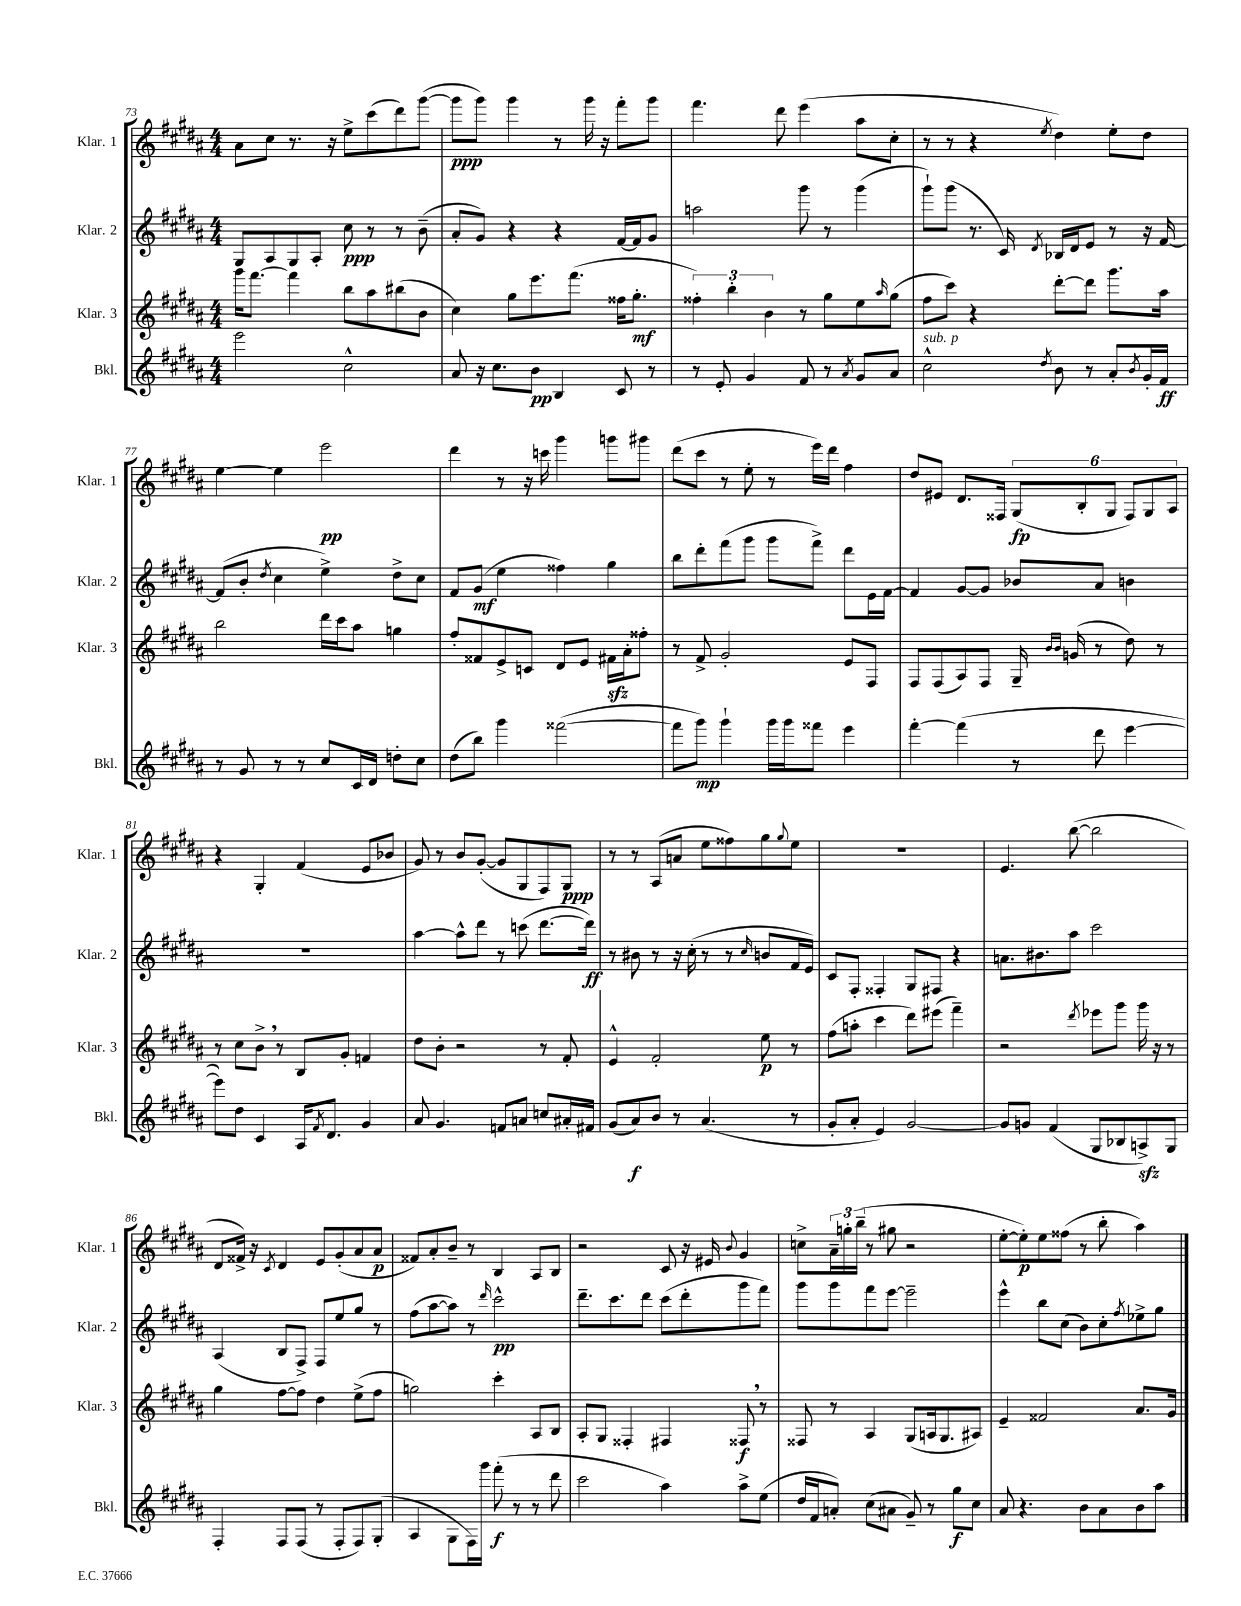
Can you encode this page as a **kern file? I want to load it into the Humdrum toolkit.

**kern	**dynam	**kern	**dynam	**kern	**dynam	**kern	**dynam
*part4	*part4	*part3	*part3	*part2	*part2	*part1	*part1
*staff4	*staff4	*staff3	*staff3	*staff2	*staff2	*staff1	*staff1
*I"Bkl.	*	*I"Klar. 3	*	*I"Klar. 2	*	*I"Klar. 1	*
*I'Bkl.	*	*I'Klar. 3	*	*I'Klar. 2	*	*I'Klar. 1	*
*clefG2	*	*clefG2	*	*clefG2	*	*clefG2	*
*k[f#c#g#d#a#]	*	*k[f#c#g#d#a#]	*	*k[f#c#g#d#a#]	*	*k[f#c#g#d#a#]	*
*M4/4	*	*M4/4	*	*M4/4	*	*M4/4	*
=73	=73	=73	=73	=73	=73	=73	=73
2eee\	.	16ggg#\KL	.	8G#/L	.	8a#\L	.
.	.	[8.fff#\J	.	.	.	.	.
.	.	.	.	8A#/	.	8cc#\J	.
.	.	4fff#\]	.	8G#/	.	8.r	.
.	.	.	.	8A#'/J	.	.	.
.	.	.	.	.	.	16r	.
2cc#^^\	.	8bb\L	.	8cc#\	ppp	8ee^\L	.
.	.	8aa#\	.	8r	.	(8ccc#\	.
.	.	(8bb#X\	.	8r	.	8ddd#\)	.
.	.	8b\J	.	(8b~\	.	([8ggg#\J	.
=74	=74	=74	=74	=74	=74	=74	=74
8a#/	.	4cc#\)	.	8a#'/L	.	8ggg#\L]	ppp
16r	.	.	.	8g#/J)	.	8ggg#\J)	.
8.cc#\L	.	.	.	.	.	.	.
.	.	8gg#\L	.	4r	.	4ggg#\	.
8b\J	pp	8.eee\	.	.	.	.	.
4B/	.	.	.	4r	.	8r	.
.	.	(8.fff#\J	.	.	.	.	.
.	.	.	.	.	.	16ggg#\	.
.	.	.	.	.	.	16r	.
8c#/	.	16ff##X\KL	.	[16f#/LL	.	8fff#'\L	.
.	.	8.gg#'\J	mf	16f#/J]	.	.	.
8r	.	.	.	8g#/J	.	8ggg#\J	.
=75	=75	=75	=75	=75	=75	=75	=75
8r	.	6ff##X'\)	.	2aan\	.	4.fff#\	.
8e'/	.	.	.	.	.	.	.
.	.	6bb'\	.	.	.	.	.
4g#/	.	.	.	.	.	.	.
.	.	6b\	.	.	.	.	.
.	.	.	.	.	.	8ddd#\	.
8f#/	.	8r	.	8ggg#\	.	(4eee\	.
8r	.	8gg#\L	.	8r	.	.	.
8qa#/	.	.	.	.	.	.	.
8g#/L	.	8ee\	.	(4ggg#\	.	8aa#\L	.
.	.	16qqaa#/	.	.	.	.	.
8a#/J	.	(8gg#\J	.	.	.	8cc#'\J	.
=76	=76	=76	=76	=76	=76	=76	=76
!LO:TX:a:i:t=sub. p	!	!	!	!	!	!	!
2cc#^^\	.	8ff#\L	.	8ggg#`\L)	.	8r	.
.	.	8ccc#\J)	.	(8ggg#\J	.	8r	.
.	.	4r	.	8.r	.	4r	.
.	.	.	.	16c#/)	.	.	.
8qdd#/	.	.	.	8qd#/	.	8qee/	.
8b\	.	[8ddd#'\L	.	16B-X/LL	.	4dd#\)	.
.	.	.	.	16d#/J	.	.	.
8r	.	8ddd#\J]	.	8e/J	.	.	.
8a#'/L	.	8.ggg#\L	.	8r	.	8ee'\L	.
8qb/	.	.	.	.	.	.	.
16g#'/L	.	.	.	16r	.	8dd#\J	.
16f#/JJ	ff	16aa#\Jk	.	[16f#/	.	.	.
!!LO:LB:g=z
=77	=77	=77	=77	=77	=77	=77	=77
8r	.	2bb\	.	(8f#/L]	.	[4ee\	.
8g#/	.	.	.	8b'/J	.	.	.
.	.	.	.	8qdd#/	.	.	.
8r	.	.	.	4cc#\	.	4ee\]	.
8r	.	.	.	.	.	.	.
8cc#/L	.	16ddd#\LL	.	4ee^\)	.	2eee\	pp
.	.	16ccc#\J	.	.	.	.	.
16c#/L	.	8aa#\J	.	.	.	.	.
16d#/JJ	.	.	.	.	.	.	.
8ddn'\L	.	4ggn\	.	8dd#^\L	.	.	.
8cc#\J	.	.	.	8cc#\J	.	.	.
=78	=78	=78	=78	=78	=78	=78	=78
(8dd#\L	.	8ff#'/L	.	8f#/L	.	4ddd#\	.
8bb\J)	.	8f##X/	.	(8g#/J	mf	.	.
4ggg#\	.	8e^/	.	4ee\	.	8r	.
.	.	8cn/J	.	.	.	16r	.
.	.	.	.	.	.	16cccn\	.
([2fff##X\	.	8d#/L	.	4ff##X\)	.	4ggg#\	.
.	.	8e/J	.	.	.	.	.
.	.	16f#Xzz\LL	.	4gg#\	.	8gggn\L	.
.	.	16a#'\J	.	.	.	.	.
.	.	8ff##X'\J	.	.	.	8ggg#X\J	.
=79	=79	=79	=79	=79	=79	=79	=79
8fff##\L]	.	8r	.	8bb\L	.	(8ddd#\L	.
8ggg#\J)	mp	8f#^/	.	8ddd#'\	.	8ccc#\J	.
4ggg#`\	.	2g#'/	.	(8fff#\	.	8r	.
.	.	.	.	8ggg#\J	.	8ee'\	.
16ggg#\LL	.	.	.	8ggg#\L	.	8r	.
16ggg#\J	.	.	.	.	.	.	.
8fff##X\J	.	.	.	8fff#^\J)	.	16eee\LL)	.
.	.	.	.	.	.	16ddd#\JJ	.
4eee\	.	8e/L	.	8ddd#\L	.	4ff#\	.
.	.	8F#/J	.	16e\L	.	.	.
.	.	.	.	[16f#\JJ	.	.	.
=80	=80	=80	=80	=80	=80	=80	=80
[4fff#'\	.	8F#/L	.	4f#/]	.	8dd#/L	.
.	.	(8F#/	.	.	.	8e#X/J	.
(4fff#\]	.	8A#/)	.	[8g#/L	.	8.d#/L	.
.	.	8F#/J	.	8g#/J]	.	.	.
.	.	.	.	.	.	16F##X/Jk	.
8r	.	16G#~/	.	8b-X/L	.	(12G#/L	fp
.	.	16qqb/LL	.	.	.	.	.
.	.	16qqb/JJ	.	.	.	.	.
.	.	(16gn/	.	.	.	.	.
.	.	.	.	.	.	12B'/	.
8ddd#\	.	8r	.	8a#/J	.	.	.
.	.	.	.	.	.	12G#/J	.
[4eee\	.	8dd#\)	.	4bn\	.	12F##/L)	.
.	.	.	.	.	.	12G#/	.
.	.	8r	.	.	.	.	.
.	.	.	.	.	.	12A#/J	.
!!LO:LB:g=z
=81	=81	=81	=81	=81	=81	=81	=81
8eee\L])	.	8r	.	1r	.	4r	.
8dd#\J	.	8cc#\L	.	.	.	.	.
4c#/	.	8b^,\J	.	.	.	4G#'/	.
.	.	8r	.	.	.	.	.
16A#/KL	.	8B/L	.	.	.	(4f#/	.
8qf#/	.	.	.	.	.	.	.
8.d#/J	.	.	.	.	.	.	.
.	.	8g#'/J	.	.	.	.	.
4g#/	.	4fn/	.	.	.	8e/L	.
.	.	.	.	.	.	8b-X/J	.
=82	=82	=82	=82	=82	=82	=82	=82
8a#/	.	8dd#\L	.	[4aa#\	.	8g#/)	.
4.g#/	.	8b'\J	.	.	.	8r	.
.	.	2r	.	8aa#^^\L]	.	8b/L	.
.	.	.	.	8ddd#\J	.	([8g#'/J	.
8fn/L	.	.	.	8r	.	8g#/L]	.
8an/J	.	.	.	(8cccn\	.	8G#/	.
8ccn/L	.	8r	.	[8.ddd#\L	.	8F#/)	.
16a#X'/L	.	8f#'/	.	.	.	8G#/J	ppp
16f#X/JJ	.	.	.	16ddd#\Jk])	ff	.	.
=83	=83	=83	=83	=83	=83	=83	=83
(8g#/L	.	4e^^/	.	8r	.	8r	.
8a#/)	f	.	.	8b#X\	.	8r	.
8b/J	.	2f#'/	.	8r	.	(8A#/L	.
8r	.	.	.	16r	.	8an/J	.
.	.	.	.	(16cc#'\	.	.	.
(4.a#/	.	.	.	8r	.	8ee\L	.
.	.	.	.	8r	.	8ff##X\)	.
.	.	.	.	16qqcc#/	.	.	.
.	.	8ee\	p	8bn/L	.	8gg#\	.
.	.	.	.	.	.	8qqgg#/	.
8r	.	8r	.	16f#/L	.	8ee\J	.
.	.	.	.	16e/JJ)	.	.	.
=84	=84	=84	=84	=84	=84	=84	=84
8g#'/L	.	(8ff#\L	.	8c#/L	.	1r	.
8a#'/J	.	8aan'\J	.	8F#'/J	.	.	.
4e/)	.	4ccc#\	.	4F##X'/	.	.	.
[2g#/	.	8ddd#\L)	.	8G#/L	.	.	.
.	.	(8eee#X\J	.	8F#X/J	.	.	.
.	.	4fff#~\)	.	4r	.	.	.
=85	=85	=85	=85	=85	=85	=85	=85
8g#/L]	.	2r	.	8.an\L	.	4.e/	.
8gn/J	.	.	.	.	.	.	.
.	.	.	.	8.b#X\	.	.	.
(4f#/	.	.	.	.	.	.	.
.	.	.	.	8aa#\J	.	([8bb\	.
.	.	8qddd#/	.	.	.	.	.
8G#/L	.	8eee-X\L	.	2ccc#\	.	2bb\]	.
8B-X/	.	8ggg#\J	.	.	.	.	.
8Anzz^/)	.	16ggg#\	.	.	.	.	.
.	.	16r	.	.	.	.	.
8G#/J	.	8r	.	.	.	.	.
!!LO:LB:g=z
=86	=86	=86	=86	=86	=86	=86	=86
4F#'/	.	4gg#\	.	(4A#/	.	8d#/L	.
.	.	.	.	.	.	16f##X^/Jk)	.
.	.	.	.	.	.	16r	.
.	.	.	.	.	.	8qc#/	.
8F#/L	.	[8ff#\L	.	8B/L	.	4d#/	.
(8F#/J	.	8ff#\J]	.	8F#^/J)	.	.	.
8r	.	4dd#\	.	8F#/L	.	8e/L	.
8F#'/L	.	.	.	8ee/	.	(8g#'/	.
8F#/)	.	(8ee^\L	.	8gg#/J	.	8a#/	.
(8G#'/J	.	8ff#\J	.	8r	.	8a#/J	p
=87	=87	=87	=87	=87	=87	=87	=87
4A#/	.	2ggn\)	.	(8ff#\L	.	8f##X/L)	.
.	.	.	.	[8aa#\	.	8a#'/	.
8G#\L	.	.	.	8aa#\J])	.	8b~/J	.
16F#\L)	.	.	.	8r	.	8r	.
16ggg#\JJ	.	.	.	.	.	.	.
.	.	.	.	16qqddd#/	.	.	.
(8fff#'\	f	4ccc#'\	.	2ccc#^^\	pp	4B/	.
8r	.	.	.	.	.	.	.
8r	.	8A#/L	.	.	.	8A#/L	.
8ddd#\	.	8B/J	.	.	.	8B/J	.
=88	=88	=88	=88	=88	=88	=88	=88
2ccc#\	.	8A#'/L	.	8.ddd#~\L	.	2r	.
.	.	8G#/J	.	.	.	.	.
.	.	.	.	8.ccc#\	.	.	.
.	.	4F##X'/	.	.	.	.	.
.	.	.	.	8ddd#\J	.	.	.
4aa#\)	.	4F#X/	.	(8ccc#\L	.	8c#/	.
.	.	.	.	8ddd#'\	.	16r	.
.	.	.	.	.	.	16e#X/	.
.	.	.	.	.	.	8qqb/	.
8aa#^\L	.	8F##X,/	f	8ggg#\	.	4g#/	.
(8ee\J	.	8r	.	8fff#\J)	.	.	.
=89	=89	=89	=89	=89	=89	=89	=89
16dd#/LL	.	8F##X/	.	8ggg#\L	.	8ccn^\L	.
16f#/J	.	.	.	.	.	.	.
8an'/J)	.	8r	.	8ggg#\	.	24a#~\L	.
.	.	.	.	.	.	24ggn'\	.
.	.	.	.	.	.	(24bb~\JJ	.
(8cc#\L	.	4A#/	.	8fff#\	.	8r	.
8a#X\J	.	.	.	[8eee\J	.	8gg#X\	.
8g#~/)	.	(8G#/L	.	2eee~\]	.	2r	.
8r	.	16An/k	.	.	.	.	.
.	.	8.G#/	.	.	.	.	.
8gg#\L	f	.	.	.	.	.	.
8cc#\J	.	8A#X/J)	.	.	.	.	.
=90	=90	=90	=90	=90	=90	=90	=90
8a#/	.	4e~/	.	4eee^^\	.	[8ee'\L	.
4.r	.	.	.	.	.	8ee'\])	p
.	.	2f##X/	.	8bb\L	.	8ee\	.
.	.	.	.	(8cc#\J	.	(8ff##X\J	.
8b\L	.	.	.	8b\L)	.	8r	.
8a#\	.	.	.	8cc#'\	.	8bb'\	.
.	.	.	.	8qff#/	.	.	.
8b\	.	8.a#/L	.	8ee-X^\	.	4aa#\)	.
8aa#\J	.	.	.	8gg#\J	.	.	.
.	.	16g#/Jk	.	.	.	.	.
==	==	==	==	==	==	==	==
*-	*-	*-	*-	*-	*-	*-	*-
